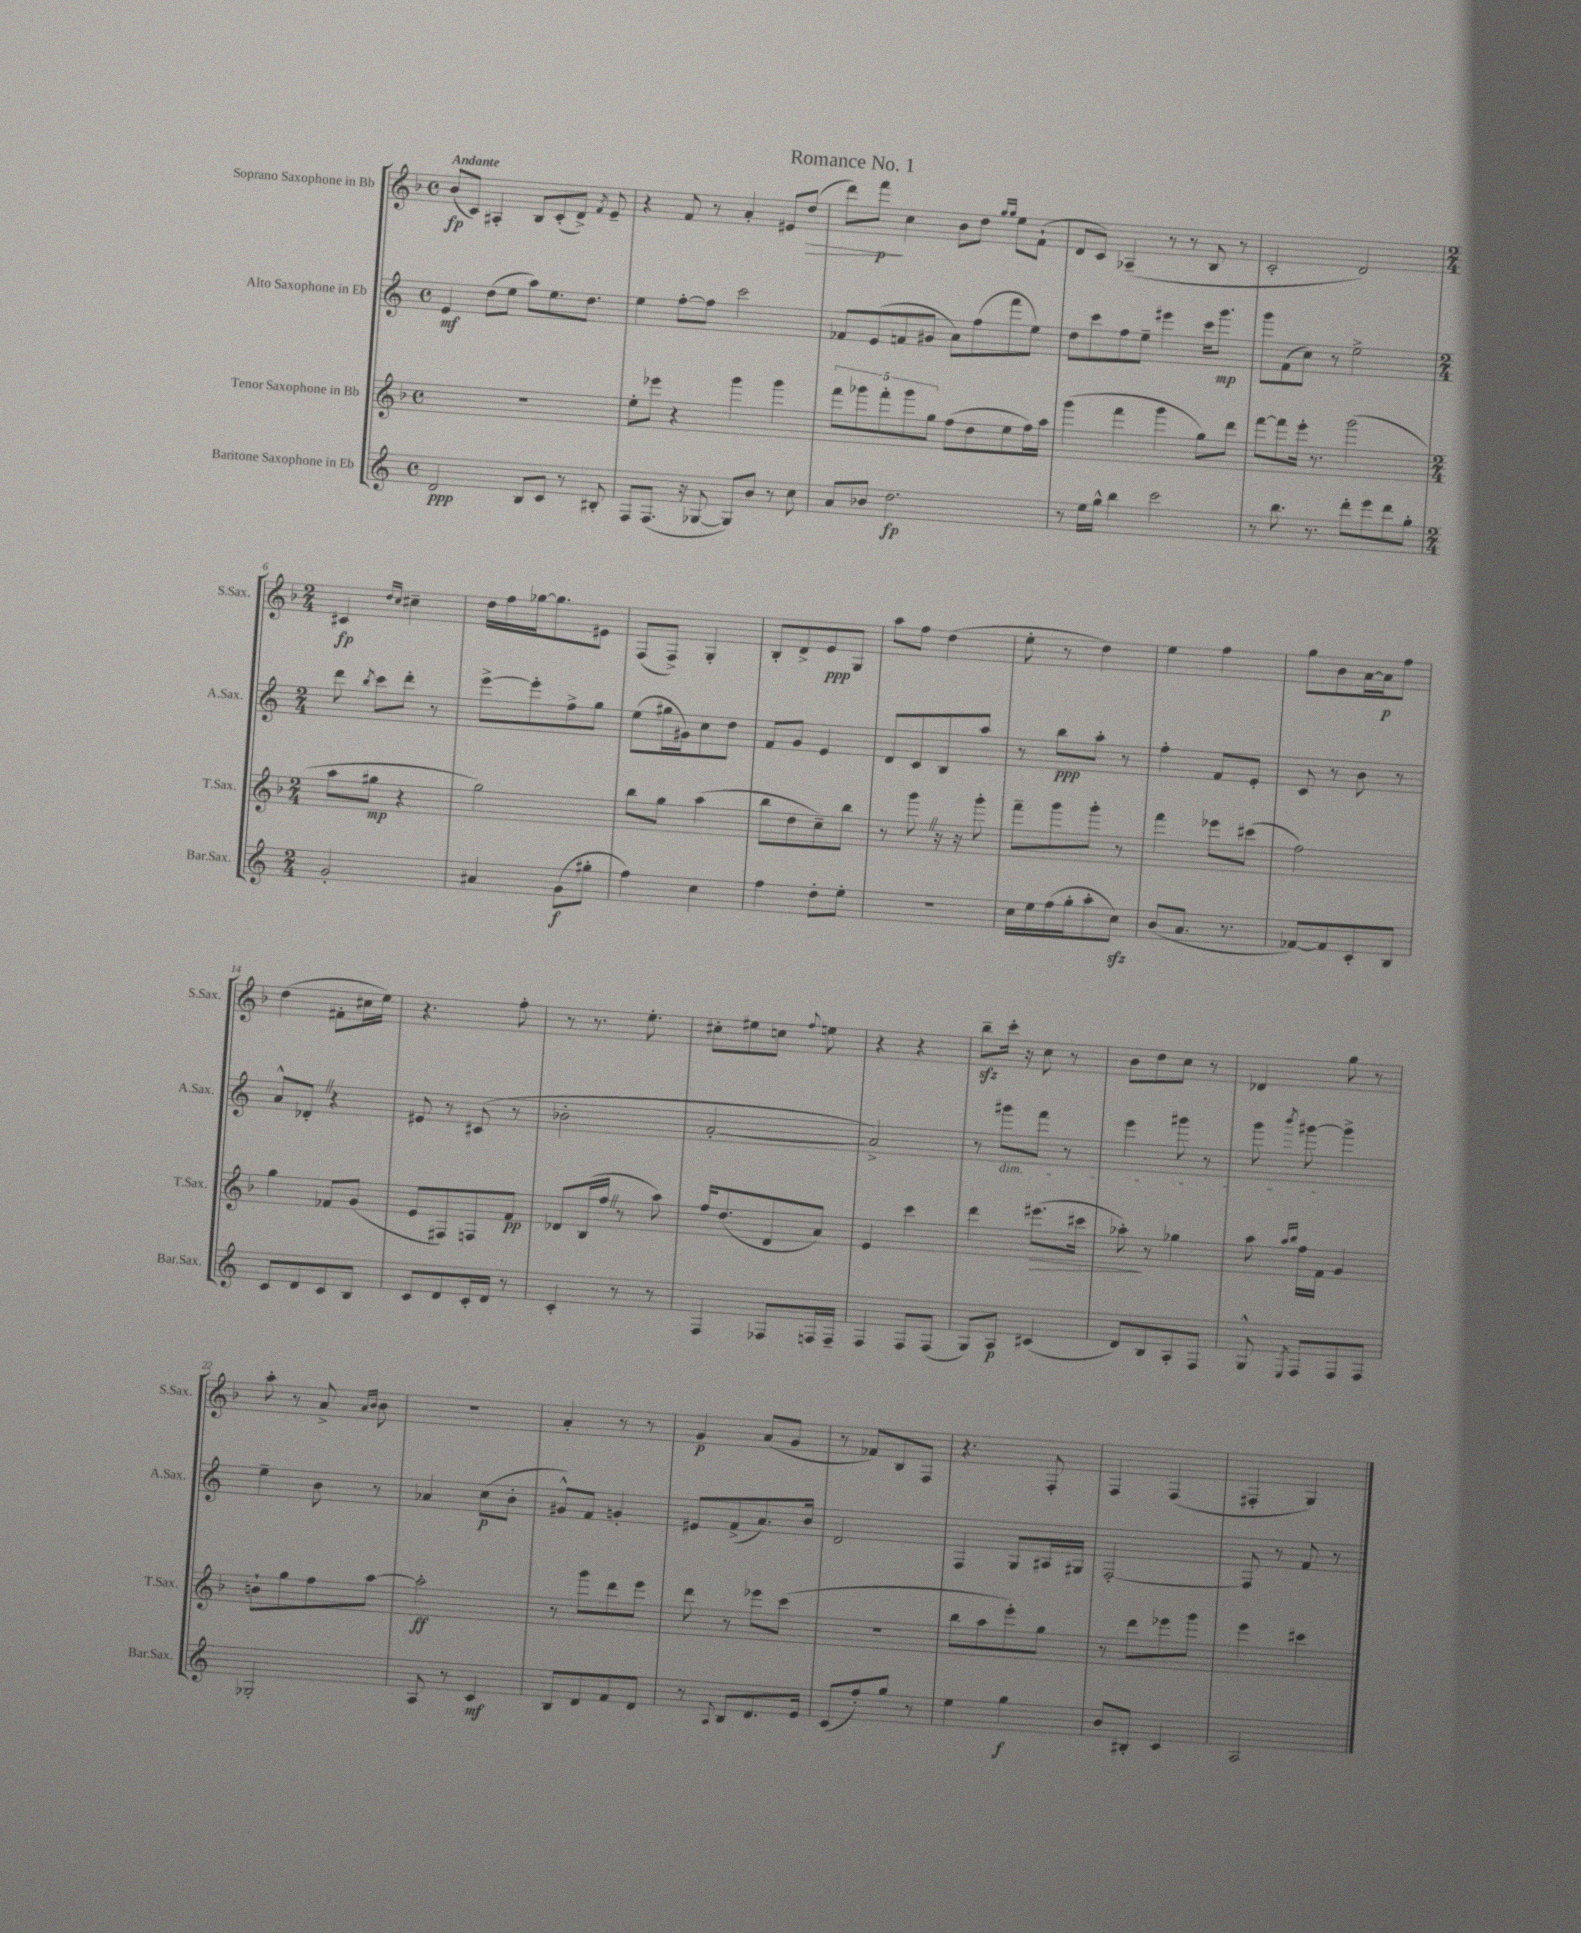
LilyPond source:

\header { title = "Romance No. 1" }
<<
\new StaffGroup <<
\new Staff = "s0" \with { instrumentName = "Soprano Saxophone in Bb" shortInstrumentName = "S.Sax." } {
    \clef treble \key f \major \defaultTimeSignature \time 4/4 \tempo "Andante"
    \autoBeamOff bes'8[\fp( c'8]) ais4-. bes8[ c'8-.( d'8]->) \acciaccatura { f'8 } e'8-- |
    r4 f'8 r8 a'4-. eis'8[ d''8]\>( |
    d'''8[) f'''8]\p\! c''4 bes'8[ d''8] \grace { g''16[ g''16] } e''8[ f'8]-!( |
    d'8[ c'8]) aes4--( r8 r8 bes8 r8 |
    c'2-. d'2) |
    \numericTimeSignature \time 2/4 cis'4\fp \grace { d''16[ c''16] } cis''4-- |
    d''16[ f''16 ges''16~ ges''8. eis'8] |
    f8[( f8]->) g4-. |
    bes8[-. d'8-> e'8\ppp g8] |
    a''8[ f''8] d''4( |
    e''8-. r8 d''4) |
    e''4 f''4 |
    g''8[ bes'8 a'16~ a'16\p f''8] |
    d''4( fis'8[-. cis''16 e''16]) |
    r4. f''8-. |
    r8 r8. e''8.-. |
    cis''8[-. eis''8 c''8] \appoggiatura { f''8 } e''8 |
    r4 r4 |
    bes''8[--\sfz c'''16]-. r16 c''8 r8 |
    bes'8[ d''8 c''8] r8 |
    des'4 g''8 r8 |
    a''8-. r8 a'8-> \grace { a'16[ bes'16] } bes'8 |
    R2 |
    a'4-. r8 r8 |
    g'4\p a'8[( g'8] |
    r8 fes'8[) bes8 f8] |
    r4. f8-. |
    f4 f4( |
    fis4-. g4) \bar "|." |
}
\new Staff = "s1" \with { instrumentName = "Alto Saxophone in Eb" shortInstrumentName = "A.Sax." } {
    \clef treble \key c \major \defaultTimeSignature \time 4/4
    \autoBeamOff e'4\mf d''8[( e''8] a''8[) e''8. d''8.] |
    e''4 f''8[~-. f''8] c'''2 |
    fes'8[ e'8( f'8 gis'8] a'8[) f''8( f'''8 e''8]) |
    d''8[ c'''8 f''8 e''8]-- eis'''4 c'''16[ g'''8.]\mp |
    g'''8[ f'8( c''8]) r8 e''2-> |
    \numericTimeSignature \time 2/4 d'''8 \acciaccatura { b''8 } c'''8[ d'''8]-. r8 |
    e'''8[~-> e'''8-. f''8-> g''8] |
    e''8[( gis''16 gis'16) c''8 d''8] |
    f'8[ g'8] e'4 |
    d'8[ c'8 b8 a''8] |
    r8 b''8[\ppp a''8]-. r8 |
    f''4-. f'8[ e'8]-. |
    c'8 r8 b'8 r8 |
    a'8[-^ des'8]-. \once \override BreathingSign.text = \markup { \musicglyph "scripts.caesura.straight" } \breathe r4 |
    eis'8 r8 cis'8( r8 |
    bes'2-. |
    a'2~-. |
    a'2->) |
    r8 gis'''8[\dim f'''8] r8 |
    e'''4 gis'''8 r8 |
    g'''8 \acciaccatura { b'''8 } gis'''8~\! gis'''4-> |
    e''4-- b'8 r8 |
    aes'4 c''8[\p( b'8]-. |
    gis'8[-^) f'8] g'4-. |
    eis'8[ f'8->( a'8.) b'16] |
    d'2 |
    f4 g8[ ais16 gis16] |
    f2~-. |
    f8 r8 f'8 r8 \bar "|." |
}
\new Staff = "s2" \with { instrumentName = "Tenor Saxophone in Bb" shortInstrumentName = "T.Sax." } {
    \clef treble \key f \major \defaultTimeSignature \time 4/4
    \autoBeamOff R1 |
    e''8[-. ees'''8] r4 g'''4 g'''4 |
    \tuplet 5/4 { f'''8[ ges'''8 f'''8-. ges'''8 g''8] } f''8[( d''8 e''8 f''16) a''16] |
    g'''4( f'''4 g'''4 g''8[) d'''8] |
    f'''8[~ f'''8 e'''16]-. r8. g'''2( |
    \numericTimeSignature \time 2/4 a''8[ gis''8]\mp r4 |
    g''2) |
    bes''8[ g''8] a''4( |
    bes''8[ d''8 c''8--) bes''8] |
    r8 g'''8 \once \override BreathingSign.text = \markup { \musicglyph "scripts.caesura.straight" } \breathe r16 r16 g'''8-. |
    f'''8[-- g'''8 g'''8]-. r8 |
    f'''4 ees'''8[ cis'''8]( |
    f''2) |
    g''4 fes'8[ g'8]( |
    e'8[ fis8) f8 f'8]\pp |
    des'8[ bes16( f''16] \once \override BreathingSign.text = \markup { \musicglyph "scripts.caesura.straight" } \breathe r8 a''8) |
    f''16[ d''8.( d'8 a'8]) |
    e'4 c'''4 |
    d'''4 eis'''8.[\>( cis'''16] |
    aes''8-.\!) r8 ges''4 |
    a''8 \grace { a''16[ bes''16] } f''16[ f'16] g'4 |
    b'8[-! g''8 f''8 a''8]~ |
    a''2-.\ff |
    r8 g'''8[ d'''8 e'''8] |
    d'''8 r8 ees'''8[ c'''8]( |
    R2 |
    bes''8[ a''8 e'''8-.) g''8] |
    r8 d'''8[ ees'''8 g'''8] |
    e'''4 cis'''4 \bar "|." |
}
\new Staff = "s3" \with { instrumentName = "Baritone Saxophone in Eb" shortInstrumentName = "Bar.Sax." } {
    \clef treble \key c \major \defaultTimeSignature \time 4/4
    \autoBeamOff d'2\ppp b8[ c'8] r8 bis8-. |
    f8[ f8.]( r16 ges8~ ges8[) b'8] r8 c''8 |
    a'8[ bes'8] d''2.\fp |
    r8 e''16[ g''16]-^ b''4 c'''2 |
    r8 b''8. r8. d'''8[-. e'''8 d'''8 g''8]-. |
    \numericTimeSignature \time 2/4 g'2-. |
    ais'4 g'8[\f( gis''8]-. |
    f''4) c''4 |
    f''4 d''8[-. e''8]-. |
    R2 |
    c''16[ e''16 f''16( g''16-. a''8-. c''8]\sfz) |
    b'8[( a'8.] r8. |
    fes'8[~) fes'8 c'8-. b8] |
    c'8[ d'8 c'8 b8] |
    c'8[ d'8 c'16-. d'16] r8 |
    c'4-. r8 r8 |
    f4 fes8[ f16 f16]-- |
    f4 f8[ f8]( |
    g8[) a8]\p cis'4( |
    d'8[) b8 a8-. f8] |
    g8-^ \acciaccatura { e8 } f8[ f8 f8] |
    ges2-. |
    a8 r8 c'4\mf |
    b8[ d'8 f'8 d'8] |
    r8 \appoggiatura { a8 } b8[ d'8. e'16] |
    c'8[( f''8-.) g''8] r8 |
    e''4 g''4\f |
    b'8[ bis8]-. c'4 |
    a2 \bar "|." |
}
>>
>>
